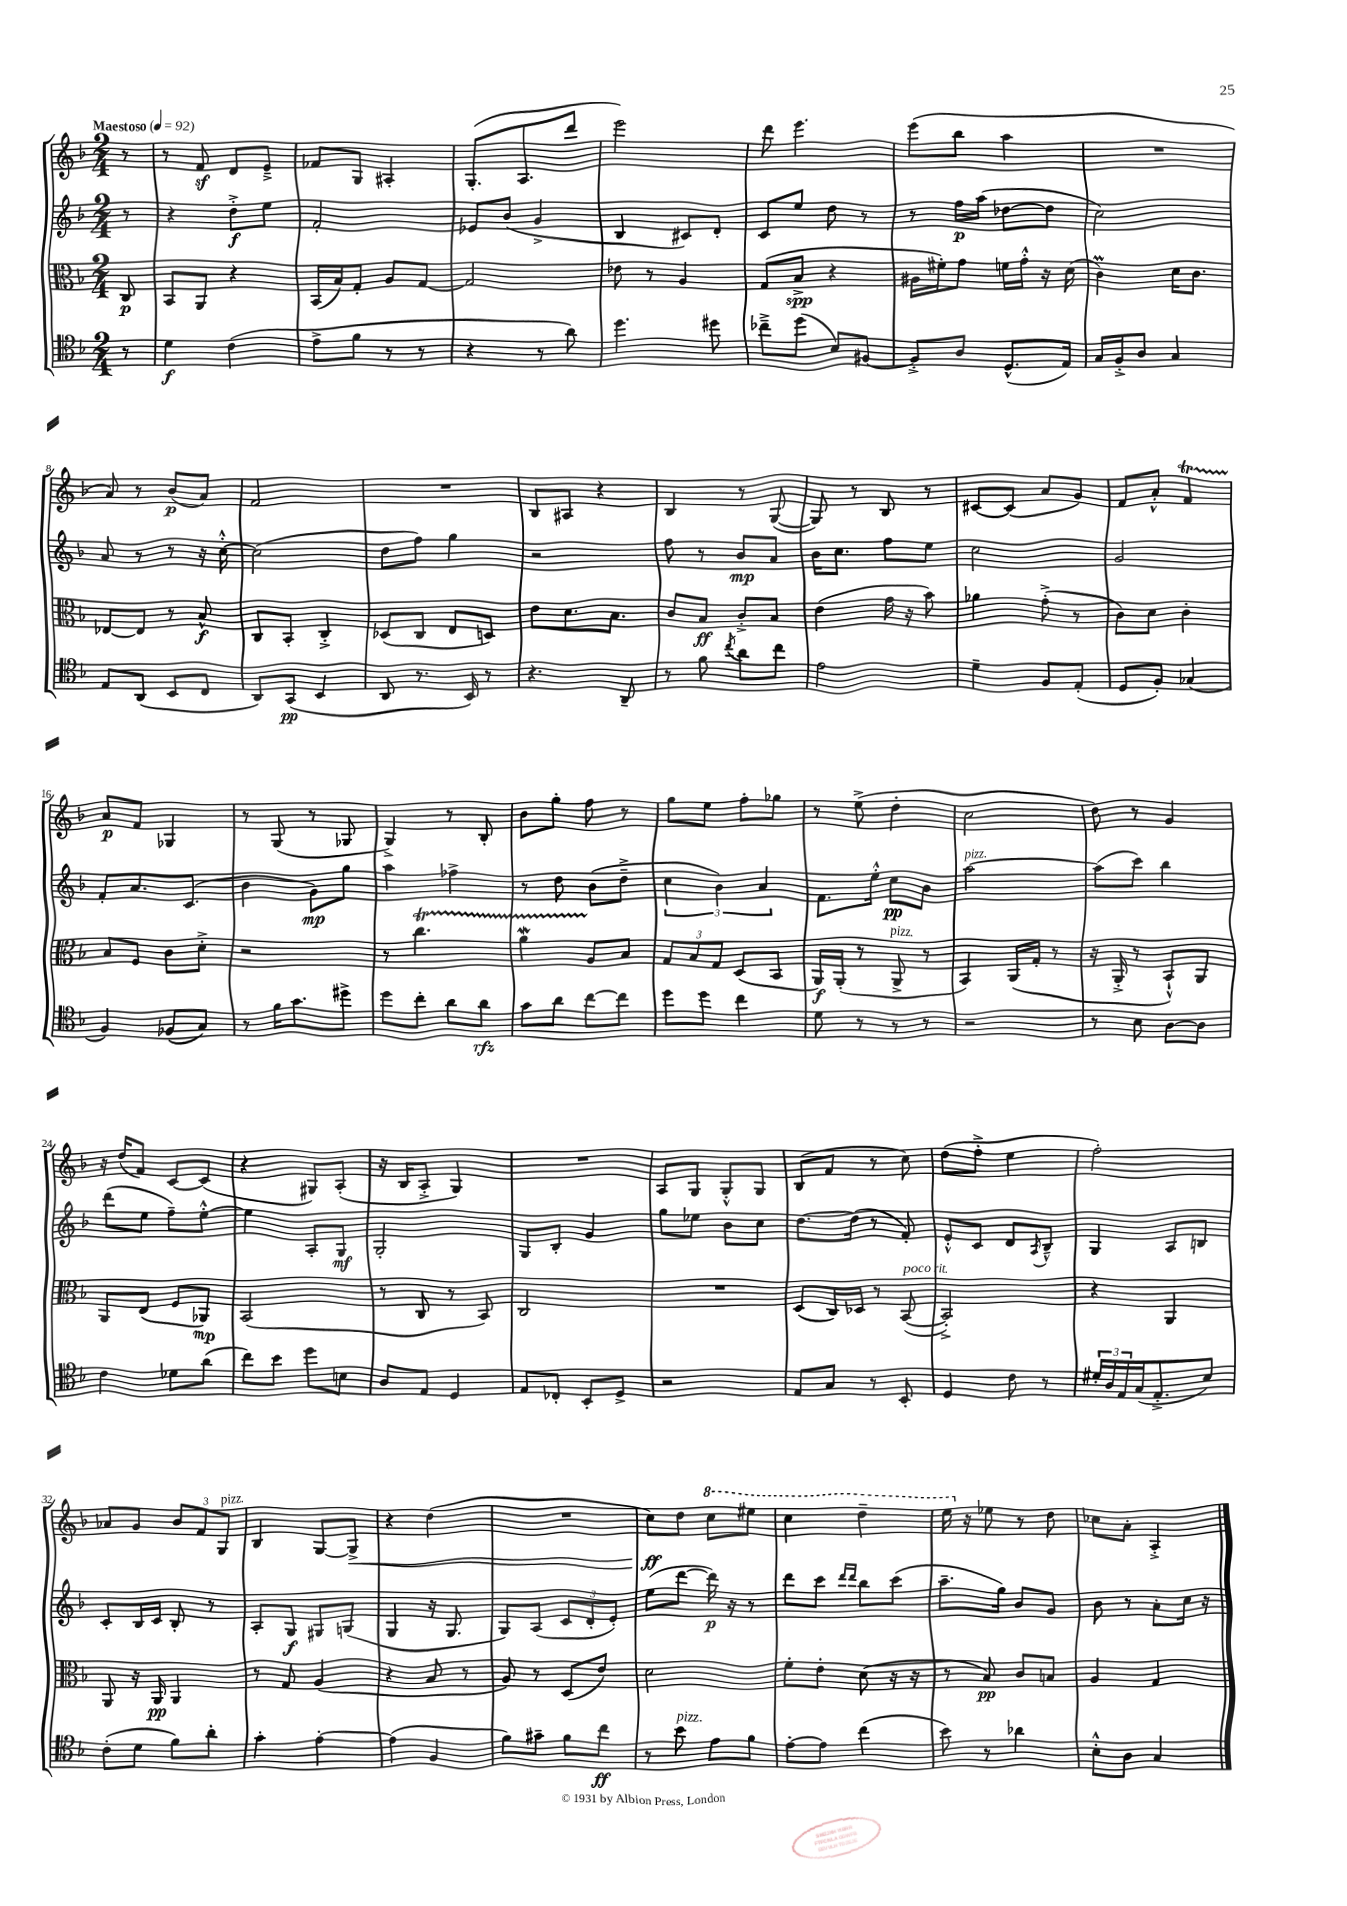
<<
\new StaffGroup <<
\new Staff = "s0" {
    \clef treble \key f \major \numericTimeSignature \time 2/4 \partial 8 \tempo "Maestoso" 4 = 92
    r8 |
    r8 f'8\sf d'8 e'8---> |
    fes'8 g8 ais4-. |
    g8.-.( a8. d'''8 |
    e'''2) |
    d'''8 e'''4. |
    e'''8( bes''8 a''4 |
    R2 |
    a'8) r8 bes'8\p( a'8) |
    f'2 |
    R2 |
    bes8 ais8 r4 |
    bes4 r8 g8~( |
    g8) r8 bes8 r8 |
    cis'8~ cis'8( a'8 g'8) |
    f'8 a'8-.-^ f'4\startTrillSpan |
    a'8\stopTrillSpan\p f'8 ges4 |
    r8 g8( r8 ges8 |
    g4->) r8 bes8-. |
    bes'8 g''8-. f''8 r8 |
    g''8 e''8 f''8-. ges''8 |
    r8 e''8->( d''4-. |
    c''2 |
    d''8) r8 g'4 |
    r16 d''16( f'8) c'8~ c'8( |
    r4 gis8) a8-.( |
    r16 bes16 a8-.-> g4) |
    R2 |
    a8 g8 g8-.-^ g8 |
    bes8( f'8 r8 c''8) |
    d''8( f''8-.-> e''4 |
    f''2-.) |
    aes'8 g'8 \tuplet 3/2 { bes'8 f'8 g8^\markup { \italic "pizz." } } |
    bes4 g8~ g8->\< |
    r4 d''4( |
    R2 |
    c''8\ff\!) d''8 \ottava #1 c'''8 eis'''8 |
    c'''4 d'''4-- |
    e'''16 \ottava #0 r16 ees''8 r8 d''8 |
    ces''8 a'8-. a4-.-> \bar "|." |
}
\new Staff = "s1" {
    \clef treble \key f \major \numericTimeSignature \time 2/4 \partial 8
    r8 |
    r4 d''8-.->\f e''8 |
    f'2-. |
    ees'8 bes'8( g'4-> |
    bes4 cis'8) d'8-. |
    c'8 e''8 d''8 r8 |
    r8 f''16\p a''16( des''8~ des''8 |
    c''2) |
    a'8 r8 r8 r16 c''16~-.-^ |
    c''2( |
    d''8 f''8) g''4 |
    r2 |
    f''8 r8 bes'8\mp a'8 |
    bes'16 c''8. f''8 e''8 |
    c''2 |
    g'2 |
    f'8-. a'8. c'8.( |
    bes'4 g'8\mp) g''8 |
    a''4 fes''4-> |
    r8 d''8 bes'8( d''8---> |
    \tuplet 3/2 { c''4 bes'4) a'4 } |
    f'8. e''16-.-^ c''8\pp bes'8 |
    a''2~^\markup { \italic "pizz." } |
    a''8( c'''8) bes''4 |
    d'''8( e''8 f''8--) e''8~-.-^ |
    e''4 a8-. g8\mf |
    g2-. |
    g8 bes8-. g'4 |
    g''8 ees''8 bes'8 c''8 |
    d''8.~ d''16( r8 f'8-.) |
    e'8-.-^ c'8 d'8 \acciaccatura { a8 } bes8---^ |
    g4 a8 b8 |
    c'8-. bes16 c'16 bes8-. r8 |
    a8-. g8\f gis8 g8( |
    g4 r16 g8. |
    g8) a8( \tuplet 3/2 { c'8 d'8-. e'8-.) } |
    e''8( d'''8~ d'''16\p) r16 r8 |
    d'''8 c'''8 \grace { d'''16 d'''16 } bes''8 c'''8( |
    a''8.-- g''16) bes'8 g'8 |
    bes'8 r8 a'8-. c''16 r16 \bar "|." |
}
\new Staff = "s2" {
    \clef alto \key f \major \numericTimeSignature \time 2/4 \partial 8
    c8\p |
    bes,8 a,8 r4 |
    bes,16( bes16) g8-. a8 g8~ |
    g2 |
    ees'8 r8 a4 |
    g8( bes8->\spp r4 |
    ais16 fis'16-.) g'8 f'16 g'16-.-^ r16 d'16( |
    c'4\prall) d'16 c'8. |
    ees8~ ees8 r8 bes8-^\f |
    c8 bes,8-. c4-.-> |
    des8( c8 e8 d8) |
    e'8 d'8. bes8. |
    c'8 bes8\ff c'8-.-> bes8 |
    e'4( g'16 r16 bes'8) |
    aes'4 g'8-.->( r8 |
    c'8) d'8 c'4-. |
    bes8 f8 c'8 d'8-.-> |
    r2 |
    r8 c''4.\startTrillSpan |
    a'4\mordent a8\stopTrillSpan bes8 |
    \tuplet 3/2 { g8 bes8 g8 } d8( bes,8 |
    a,16\f) a,16-.( r8 a,8->^\markup { \italic "pizz." } r8 |
    bes,4) a,16( g16-. r8 |
    r16 a,16-.-> r8 bes,8-!-^) a,8 |
    a,8 e8( f8 aes,8\mp) |
    bes,2( |
    r8 c8 r8 bes,8) |
    c2 |
    R2 |
    d8( c16) des16 r8 bes,8~^\markup { \italic "poco rit." }( |
    bes,2-.->) |
    r4 a,4 |
    a,8 r16 a,16\pp a,4 |
    r8 g8 a4( |
    r4 bes8 r8 |
    a8) r8 d8( e'8) |
    d'2 |
    f'8-. e'8-. d'8( r16 r16 |
    r8 bes8\pp) c'8 b8 |
    a4 g4 \bar "|." |
}
\new Staff = "s3" {
    \clef tenor \key f \major \numericTimeSignature \time 2/4 \partial 8
    r8 |
    d'4\f c'4( |
    e'8-> f'8 r8 r8 |
    r4 r8 a'8) |
    d''4. dis''8 |
    ces''8---> d''8( bes8) fis8~ |
    fis8-.-> a8 d8.-^( e16) |
    g16 f16-.-> a8 g4 |
    e8 a,8( bes,8 c8 |
    a,8) g,8\pp( bes,4 |
    a,8 r8. bes,16) r8 |
    r4. a,8-- |
    r8 f'8 \acciaccatura { c''8 } a'8 c''8 |
    e'2 |
    d'4-- f8 e8-.( |
    d8 f8-.) ges4( |
    f4) fes8( g8) |
    r8 f'16 g'8. dis''8-> |
    d''8 c''8-. a'8 a'8\rfz |
    g'8 a'8 c''8~ c''8 |
    d''8 d''8 c''4 |
    d'8 r8 r8 r8 |
    r2 |
    r8 bes8 a8~ a8 |
    c'4 des'8 a'8( |
    c''8) bes'8 d''8 b8 |
    a8 e8 d4 |
    e8 ces8-. bes,8-. d8-> |
    r2 |
    e8 g8 r8 bes,8-. |
    d4 c'8 r8 |
    \tuplet 3/2 { dis'16-. a16 e16 } g16( e8.-.-> bes8) |
    c'8-.( d'8 f'8) a'8-. |
    g'4-. e'4~-. |
    e'4( f4 |
    f'8) gis'8-- f'8 c''8\ff |
    r8 bes'8^\markup { \italic "pizz." } e'8 f'8 |
    e'8~-. e'8 c''4( |
    bes'8) r8 aes'4 |
    bes8-.-^ a8 g4 \bar "|." |
}
>>
>>
